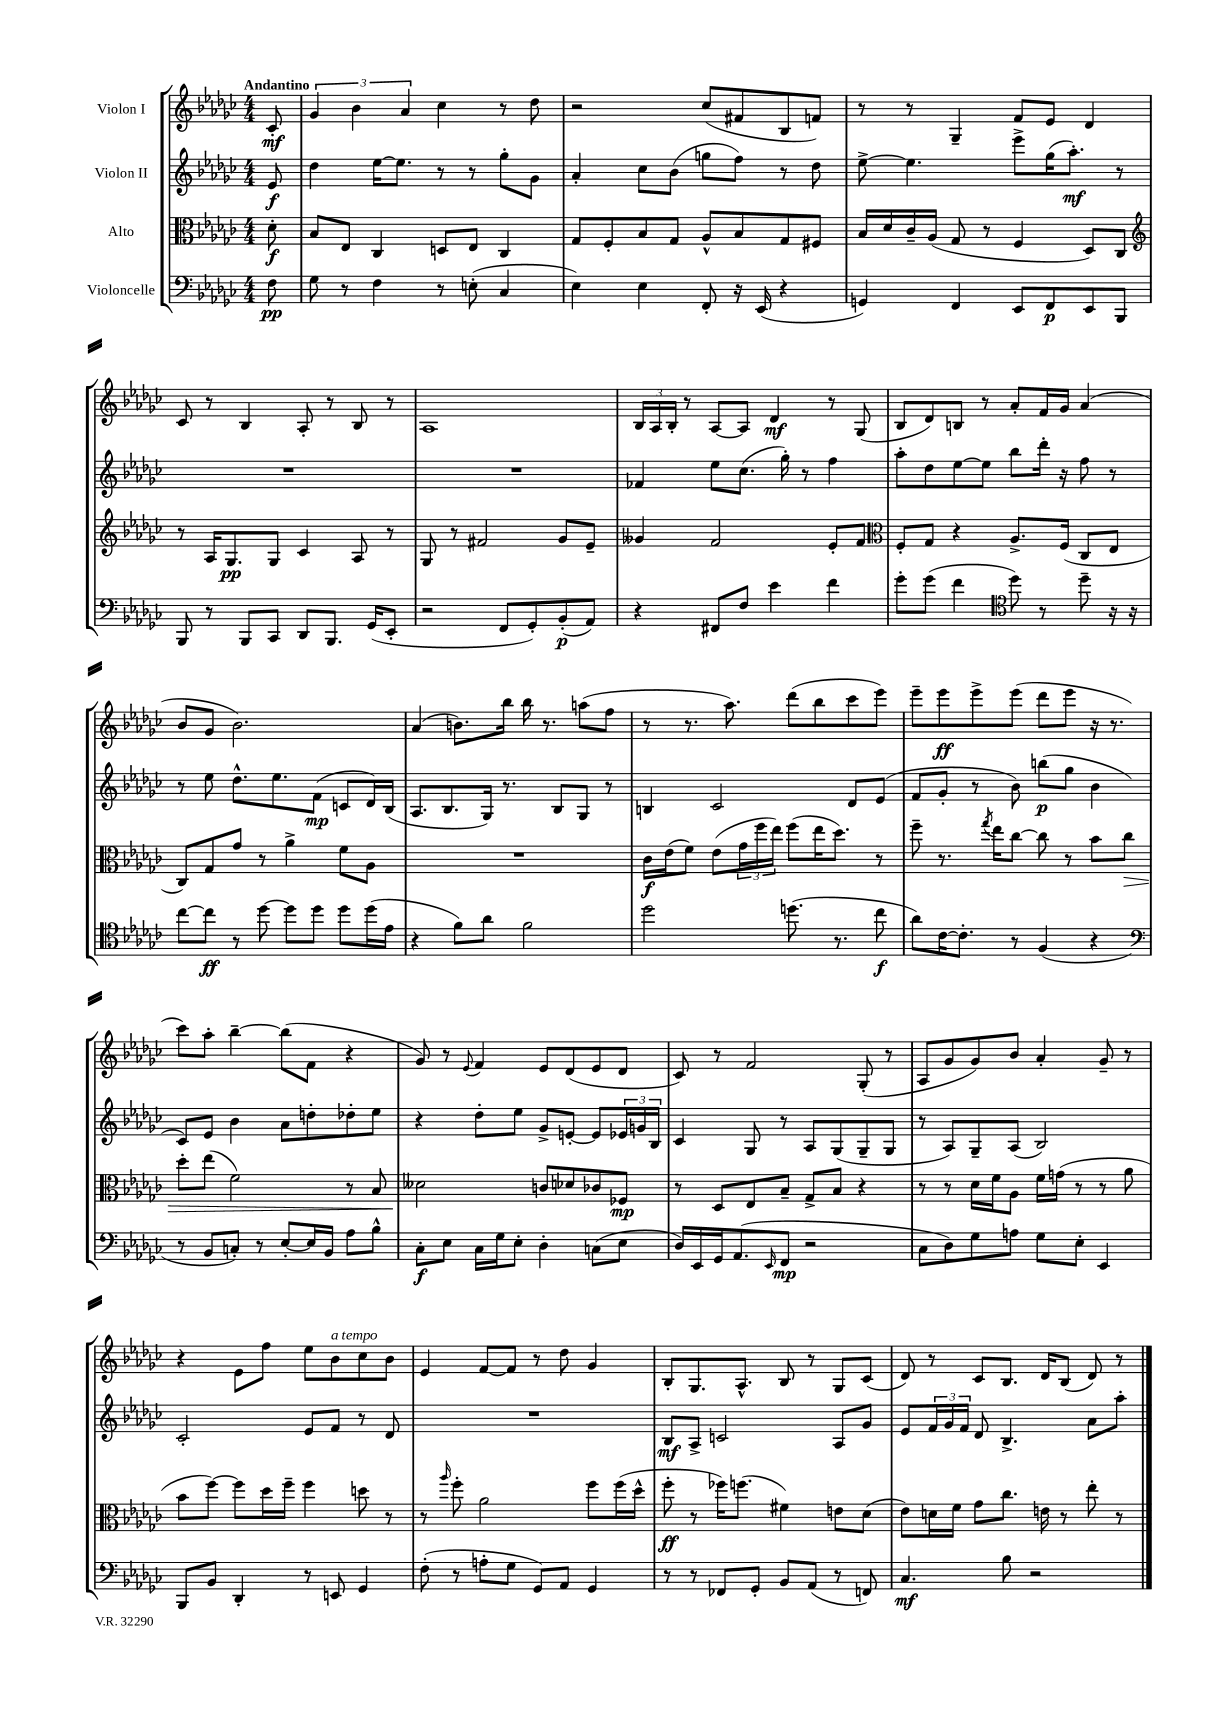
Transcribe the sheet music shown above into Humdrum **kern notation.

**kern	**kern	**kern	**kern
*staff4	*staff3	*staff2	*staff1
*clefF4	*clefC3	*clefG2	*clefG2
*k[b-e-a-d-g-c-]	*k[b-e-a-d-g-c-]	*k[b-e-a-d-g-c-]	*k[b-e-a-d-g-c-]
*M4/4	*M4/4	*M4/4	*M4/4
8F	8d-'	8e-	8c-'
=	=	=	=
8G-	8B-	4dd-	6g-
8r	8E-	.	.
.	.	.	6b-
4F	4C-	[16ee-	.
.	.	8.ee-]	.
.	.	.	6a-
8r	8D	8r	4cc-
(8E'	8E-	8r	.
4C-	4C-	8gg-'	8r
.	.	8g-	8dd-
=	=	=	=
4E-)	8G-	4a-'	2r
.	8F'	.	.
4E-	8B-	8cc-	.
.	8G-	(8b-	.
8FF'	8A-^^	8gg	(8cc-
16r	8B-	8ff)	8f#
(16EE-	.	.	.
4r	8G-	8r	8B-
.	8F#	8dd-	8f)
=	=	=	=
4GG)	16B-	[8ee-^	8r
.	16d-	.	.
.	16c-~	4.ee-]	8r
.	(16A-	.	.
4FF	8G-	.	4G-~
.	8r	.	.
8EE-	4F	8eee-^	8f
8FF	.	(16gg-	8e-
.	.	8.aa-')	.
8EE-	8D-)	.	4d-
8BBB-	8C-	8r	.
=	=	=	=
*	*clefG2	*	*
8BBB-	8r	1r	8c-
8r	16A-	.	8r
.	8.G-	.	.
8BBB-	.	.	4B-
8CC-	8G-	.	.
8DD-	4c-	.	8A-'
8.BBB-	.	.	8r
.	8A-	.	8B-
(16GG-	.	.	.
8EE-'	8r	.	8r
=	=	=	=
2r	8G-	1r	1A-
.	8r	.	.
.	2f#	.	.
8FF	.	.	.
8GG-')	.	.	.
(8BB-'	8g-	.	.
8AA-)	8e-~	.	.
=	=	=	=
4r	4g--	4f-	24B-
.	.	.	24A-
.	.	.	24B-'
.	.	.	8r
8FF#	2f	8ee-	[8A-
8F	.	(8.cc-	8A-]
4e-	.	.	4d-
.	.	16gg-')	.
.	.	8r	.
4f	8e-'	4ff	8r
.	8f	.	(8G-
=	=	=	=
*	*clefC3	*	*
8g-'	8F'	8aa-'	8B-
(8g-	8G-	8dd-	8d-)
4f	4r	[8ee-	8B
.	.	8ee-]	8r
*clefC4	*	*	*
8dd-)	8.A-^	8bb-	8a-'
8r	.	16ddd-'	16f
.	(16F	16r	16g-
8dd-~	8C-	8ff	(4a-
16r	8E-	8r	.
16r	.	.	.
=	=	=	=
[8cc-	8C-)	8r	8b-
8cc-]	8G-	8ee-	8g-
8r	8g-	8.dd-^^	2.b-)
[8dd-	8r	.	.
.	.	8.ee-	.
8dd-]	4a-^	.	.
8dd-	.	(8f	.
8dd-	8f	8c	.
(16dd-	8A-	16d-)	.
16e-	.	(16B-	.
=	=	=	=
4r	1r	8.A-	(4a-
.	.	8.B-	.
8f)	.	.	8.b)
8a-	.	16G-)	.
.	.	8.r	16bb-
2f	.	.	16bb-
.	.	.	8.r
.	.	8B-	.
.	.	8G-	(8aa
.	.	8r	8ff
=	=	=	=
2dd-	16c-	4B	8r
.	(16e-	.	.
.	8f)	.	8.r
.	(8e-	2c-	.
.	.	.	8.aa-)
.	24g-	.	.
.	24ff	.	.
.	24ee-)	.	.
(8.dd	(8ff	.	(8ddd-
.	16ee-	.	8bb-
8.r	8.dd-)	.	.
.	.	8d-	8ccc-
8cc-	8r	(8e-	8eee-)
=	=	=	=
8a-)	8ff~	8f	8eee-~
[16c-	8.r	8g-'	8eee-
8.c-']	.	.	.
.	.	8r	8eee-^
.	8qgg-	.	.
.	16ee-	.	.
8r	[8cc-	8b-)	(8eee-
(4F	8cc-]	(8bb	8ddd-
.	8r	8gg-	8eee-
4r	8b-	4b-	16r
.	.	.	8.r
.	8cc-	.	.
=	=	=	=
*clefF4	*	*	*
8r	8dd-'	8c-)	8ccc-)
8BB-	(8ee-	8e-	8aa-'
8C')	2f)	4b-	[4bb-~
8r	.	.	.
[8E-'	.	8a-	(8bb-]
16E-]	.	8dd'	8f
16BB-	.	.	.
8A-	8r	8dd-'	4r
8B-^^	8B-	8ee-	.
=	=	=	=
8C-'	2d--	4r	8g-)
8E-	.	.	8r
.	.	.	8qqe-
16C-	.	8dd-'	4f
16G-	.	.	.
8E-'	.	8ee-	.
4D-'	8c	8g-^	8e-
.	8d-	[8e'	(8d-
(8C	8c-	8e]	8e-
8E-	8F-	24e-	8d-
.	.	24g	.
.	.	24B-	.
=	=	=	=
16D-)	8r	4c-	8c-)
16EE-	.	.	.
16GG-	8D-	.	8r
(8.AA-	.	.	.
.	8E-	8G-	2f
16qqEE-	.	.	.
8FF	8B-~	8r	.
2r	8G-^	8A-	.
.	8B-	(8G-	.
.	4r	8G-~	(8G-'
.	.	8G-	8r
=	=	=	=
8C-	8r	8r	8A-
8D-)	8r	8A-)	8g-
8G-	16d-	8G-~	8g-)
.	16f	.	.
8A	8A-	(8A-	8b-
8G-	16f	2B-)	4a-'
.	(16g	.	.
8E-'	8r	.	.
4EE-	8r	.	8g-~
.	8a-	.	8r
=	=	=	=
8BBB-	8b-	2c-'	4r
8BB-	[8ff)	.	.
4DD-'	8ff]	.	8e-
.	16dd-	.	8ff
.	16ff~	.	.
8r	4ff	8e-	8ee-
8EE	.	8f	8b-
4GG-	8dd	8r	8cc-
.	8r	8d-	8b-
=	=	=	=
(8F'	8r	1r	4e-
.	16qqaa-	.	.
8r	8ff'	.	.
8A'	2a-	.	[8f
8G-	.	.	8f]
8GG-)	.	.	8r
8AA-	.	.	8dd-
4GG-	8ff	.	4g-
.	(16ff	.	.
.	16dd-^^	.	.
=	=	=	=
8r	8ff'	8B-	8B-'
8r	8r	8A-^	8.G-
8FF-	16ff-)	2c	.
.	(8.ff	.	8.A-^^
8GG-'	.	.	.
8BB-	4f#)	.	8B-
(8AA-	.	.	8r
8r	8e	8A-	8G-
8FF)	(8d-	8g-	(8c-
=	=	=	=
4.C-	8e-)	8e-	8d-)
.	16d	24f	8r
.	.	24g-	.
.	16f	.	.
.	.	24f	.
.	8g-	8d-	8c-
8B-	8.cc-	4.B-^	8.B-
2r	.	.	.
.	16e	.	16d-
.	8r	.	(8B-
.	8ee-'	8a-	8d-)
.	8r	8aa-'	8r
==	==	==	==
*-	*-	*-	*-
